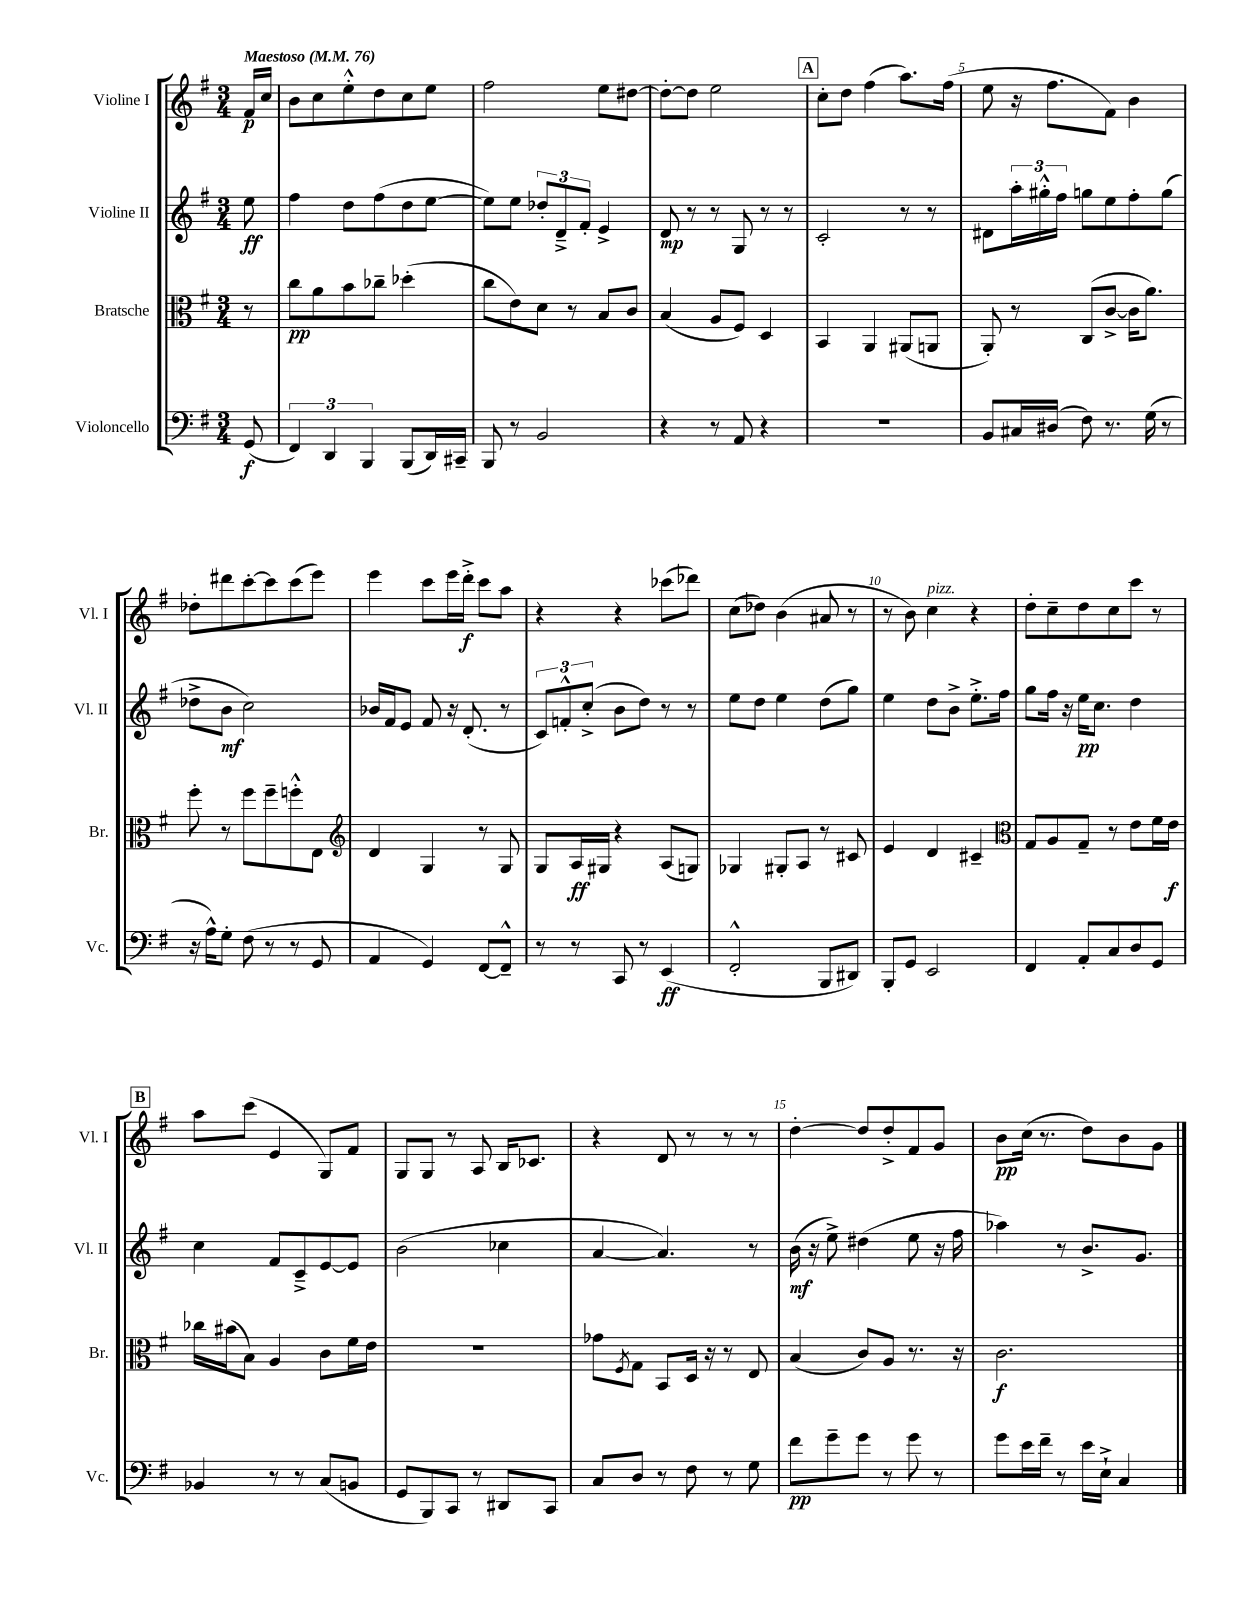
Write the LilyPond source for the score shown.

<<
\new StaffGroup <<
\new Staff = "s0" \with { instrumentName = "Violine I" shortInstrumentName = "Vl. I" } {
    \clef treble \key g \major \numericTimeSignature \time 3/4 \partial 8 \tempo "Maestoso" 4 = 76
    fis'16\p c''16 |
    b'8 c''8 e''8-.-^ d''8 c''8 e''8 |
    fis''2 e''8 dis''8~ |
    dis''8~-. dis''8 e''2 |
    \mark \markup { \box "A" } c''8-. d''8 fis''4( a''8.) fis''16( |
    e''8 r16 fis''8. fis'8) b'4 |
    des''8-. dis'''8 c'''8~-. c'''8 c'''8( e'''8) |
    e'''4 c'''8 e'''16 d'''16-.->\f c'''8 a''8 |
    r4 r4 ces'''8( des'''8) |
    c''8( des''8) b'4( ais'8 r8 |
    r8 b'8) c''4^\markup { \italic "pizz." } r4 |
    d''8-. c''8-- d''8 c''8 c'''8 r8 |
    \mark \markup { \box "B" } a''8 c'''8( e'4 g8) fis'8 |
    g8 g8 r8 a8 b16 ces'8. |
    r4 d'8 r8 r8 r8 |
    d''4~-. d''8 d''8-.-> fis'8 g'8 |
    b'8\pp c''16( r8. d''8) b'8 g'8 \bar "|." |
}
\new Staff = "s1" \with { instrumentName = "Violine II" shortInstrumentName = "Vl. II" } {
    \clef treble \key g \major \numericTimeSignature \time 3/4 \partial 8
    e''8\ff |
    fis''4 d''8 fis''8( d''8 e''8~ |
    e''8) e''8 \tuplet 3/2 { des''8-. d'8---> fis'8-. } e'4-> |
    d'8\mp r8 r8 g8 r8 r8 |
    \mark \markup { \box "A" } c'2-. r8 r8 |
    dis'8 \tuplet 3/2 { a''16-. gis''16-.-^ fis''16 } g''8 e''8 fis''8-. g''8( |
    des''8-> b'8\mf c''2) |
    bes'16 fis'16 e'8 fis'8 r16 d'8.-.( r8 |
    \tuplet 3/2 { c'8) f'8-.-^ c''8-.->( } b'8 d''8) r8 r8 |
    e''8 d''8 e''4 d''8( g''8) |
    e''4 d''8 b'8-> e''8.-.-> fis''16 |
    g''8 fis''16 r16 e''16\pp c''8. d''4 |
    \mark \markup { \box "B" } c''4 fis'8 c'8---> e'8~ e'8 |
    b'2( ces''4 |
    a'4~ a'4.) r8 |
    b'16\mf( r16 e''8->) dis''4( e''8 r16 fis''16 |
    aes''4) r8 b'8.-> g'8. \bar "|." |
}
\new Staff = "s2" \with { instrumentName = "Bratsche" shortInstrumentName = "Br." } {
    \clef alto \key g \major \numericTimeSignature \time 3/4 \partial 8
    r8 |
    c''8\pp a'8 b'8 ces''8-- des''4-.( |
    c''8 e'8) d'8 r8 b8 c'8 |
    b4( a8 fis8) d4 |
    \mark \markup { \box "A" } b,4 a,4 ais,8( a,8 |
    a,8-.) r8 c8( c'8~-> c'16 a'8.) |
    fis''8-. r8 fis''8 fis''8-- f''8-.-^ e8 |
    \clef treble d'4 g4 r8 g8 |
    g8 a16\ff gis16 r4 a8( g8) |
    ges4 gis8-. a8 r8 cis'8 |
    e'4 d'4 cis'4-- |
    \clef alto g8 a8 g8-- r8 e'8 fis'16 e'16\f |
    \mark \markup { \box "B" } ces''16 bis'16( b8) a4 c'8 fis'16 e'16 |
    R2. |
    ges'8 \acciaccatura { fis8 } g8 b,8 d16 r16 r8 e8 |
    b4( c'8) a8 r8. r16 |
    c'2.\f \bar "|." |
}
\new Staff = "s3" \with { instrumentName = "Violoncello" shortInstrumentName = "Vc." } {
    \clef bass \key g \major \numericTimeSignature \time 3/4 \partial 8
    g,8\f( |
    \tuplet 3/2 { fis,4) d,4 b,,4 } b,,8( d,16) cis,16-- |
    b,,8 r8 b,2 |
    r4 r8 a,8 r4 |
    \mark \markup { \box "A" } R2. |
    b,8 cis16 dis16( fis8) r8. g16( r8 |
    r16 a16-^) g8-. fis8( r8 r8 g,8 |
    a,4 g,4) fis,8~ fis,8---^ |
    r8 r8 c,8 r8 e,4\ff( |
    fis,2-.-^ b,,8 dis,8) |
    b,,8-. g,8 e,2 |
    fis,4 a,8-. c8 d8 g,8 |
    \mark \markup { \box "B" } bes,4 r8 r8 c8( b,8 |
    g,8 b,,8) c,8 r8 dis,8 c,8 |
    c8 d8 r8 fis8 r8 g8 |
    fis'8\pp g'8-- g'8 r8 g'8 r8 |
    g'8 e'16 fis'16-- r8 e'16 e16-!-> c4 \bar "|." |
}
>>
>>
\layout { \context { \Score \override BarNumber.break-visibility = ##(#f #t #t) barNumberVisibility = #(every-nth-bar-number-visible 5) } }
